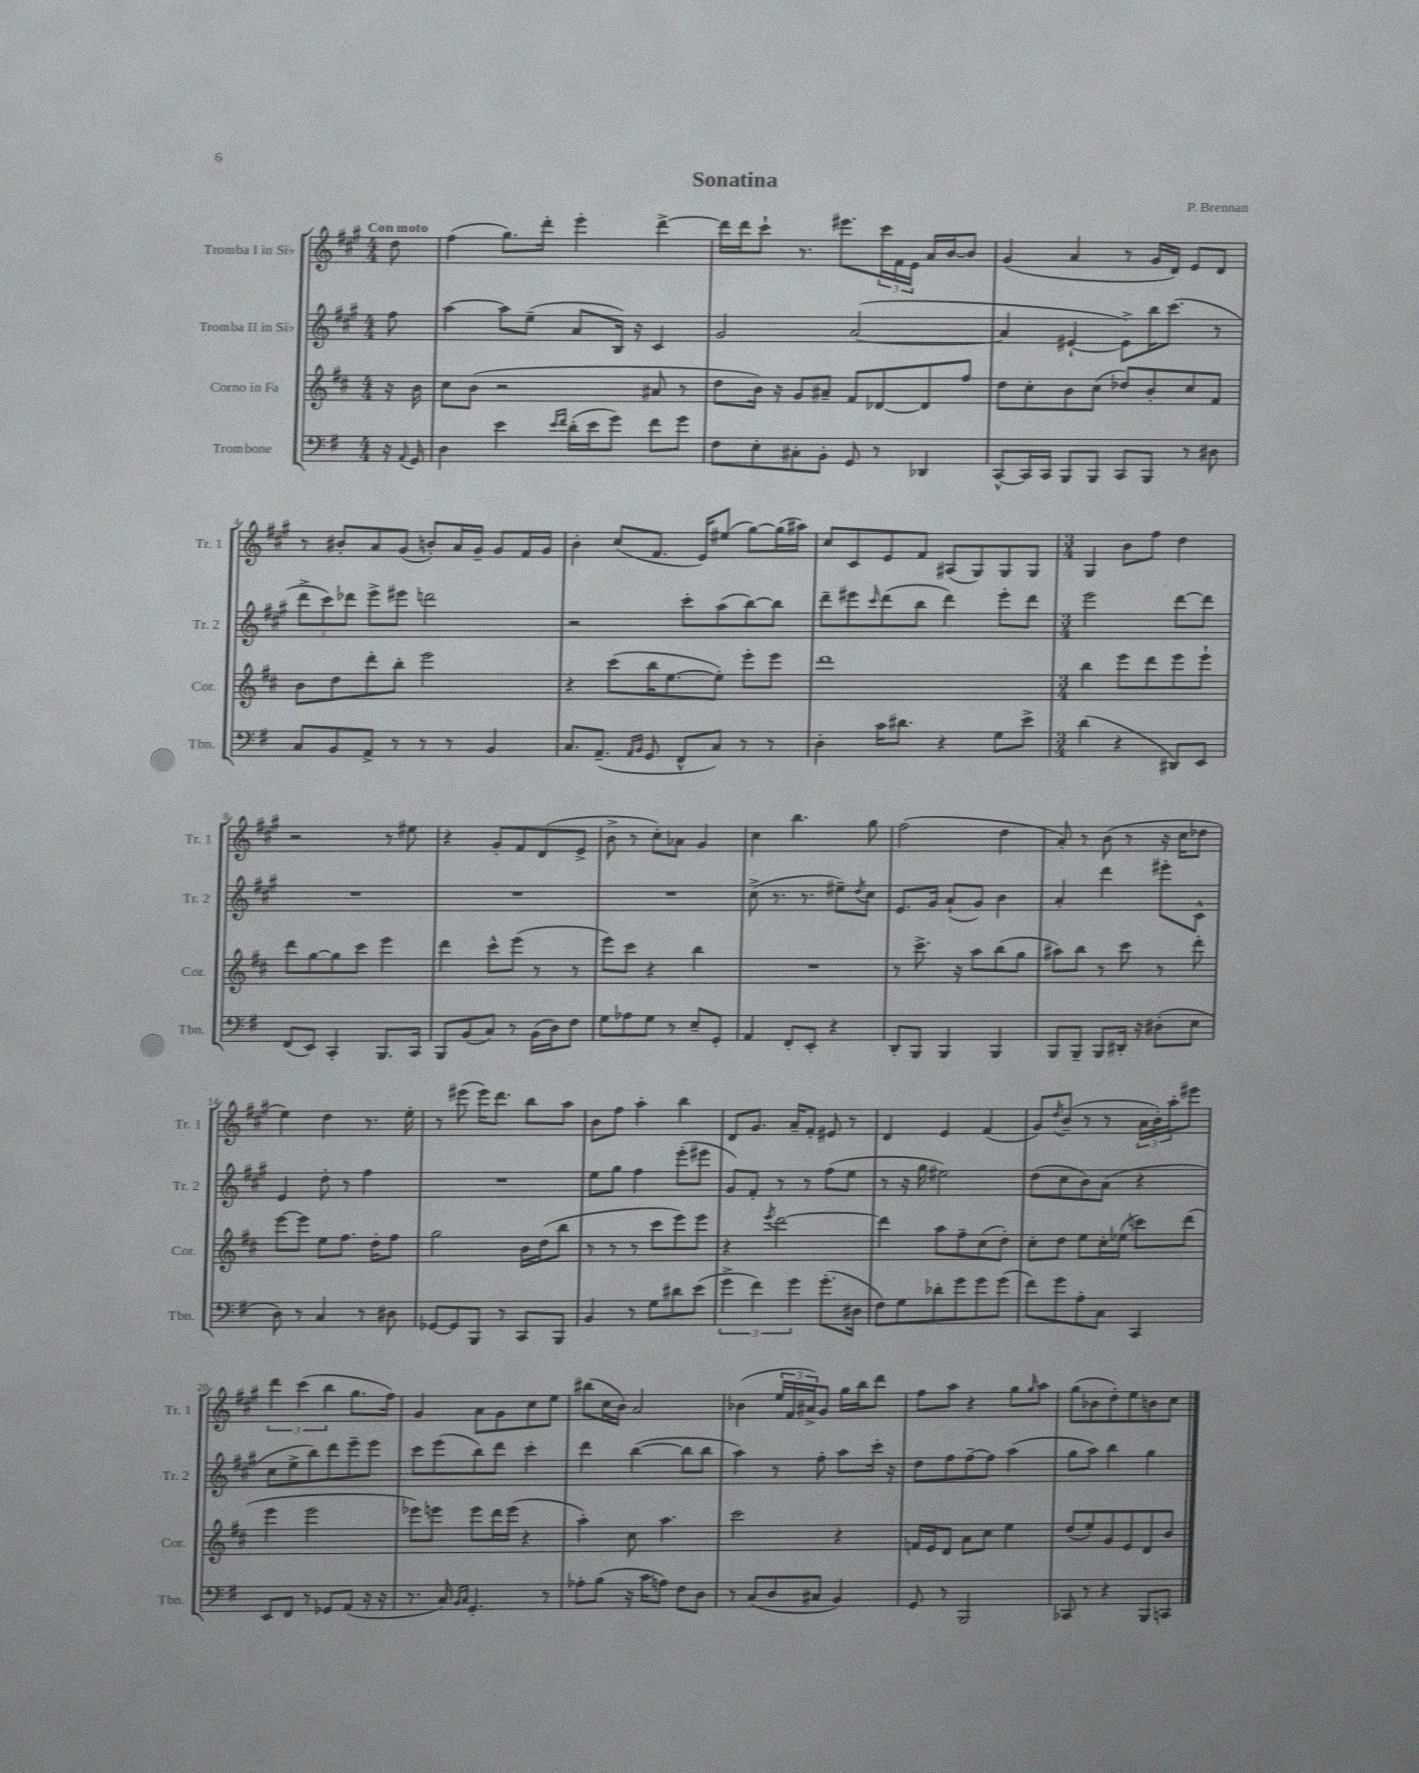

**kern	**kern	**kern	**kern
*part4	*part3	*part2	*part1
*staff4	*staff3	*staff2	*staff1
*I"Trombone	*I"Corno in Fa	*I"Tromba II in Si♭	*I"Tromba I in Si♭
*I'Tbn.	*I'Cor.	*I'Tr. 2	*I'Tr. 1
*clefF4	*clefG2	*clefG2	*clefG2
*k[f#]	*k[f#c#]	*k[f#c#g#]	*k[f#c#g#]
*M4/4	*M4/4	*M4/4	*M4/4
=	=	=	=
!	!	!	!LO:TX:a:B:t=Con moto
16r	16r	8ff#\	8dd\
8qqAA/	.	.	.
16GG/	16b\	.	.
=1	=1	=1	=1
4D\	8cc#\L	[4aa\	(4ff#\
.	(8b\J	.	.
4e\	2r	8aa\L]	8.gg#\L)
.	.	(8ee~\J	.
.	.	.	16ddd'\Jk
16qqe/LL	.	.	.
16qqf#/JJ	.	.	.
(16d'\LL	.	8a/L	4eee'\
16e\J	.	.	.
8g\J)	.	16B/Jk)	.
.	.	16r	.
8f#\L	8a#X/	4c#/	[4ddd^\
8g\J	8r	.	.
=2	=2	=2	=2
8F#\L	8dd\L	2g#/	16ddd\LL]
.	.	.	16ddd\J
8E'\	16b\Jk)	.	8ccc#`\J
.	16r	.	.
8C#X'\	8g/L	.	8.r
8BB'\J	8a#X~/J	.	.
.	.	.	8.eee#X\L
8GG/	8f#/L	([2a/	.
8r	[8d-X/	.	24ccc#\L
.	.	.	24f#\
.	.	.	24e\JJ
4DD-X/	8d-/]	.	16a/LL
.	.	.	[16b/J
.	8ff#/J	.	8b/J]
=3	=3	=3	=3
[8CC^^/L	8dd\L	4a/]	(4g#/
16CC/L]	8cc#'\	.	.
16CC/JJ	.	.	.
8BBB/L	8b\	[4e#X`/	4a/
8BBB/J	(8cc#\J	.	.
8CC/L	8dd-X/L)	8e#^\L])	8r
8BBB/J	8b'/	16bb\K	16g#/LL
.	.	(8.ccc#\J	16d/JJ)
8r	8cc#/	.	8e/L
8D#X\	8f#/J	8r	8d/J
!!LO:LB:g=z
=4	=4	=4	=4
8C/L	8b\L	12ddd^\L	8r
.	.	12ccc#\)	.
8BB/	8dd\	.	8b#X'/L
.	.	12ddd-X\J	.
8AA^/J	8ddd'\	8eee^\L	8a/
8r	8bb'\J	8eee#X\J	(8g#/J
8r	2eee\	2dddn\	8bn'/L)
8r	.	.	16a/L
.	.	.	16g#~/JJ
4BB/	.	.	8g#/L
.	.	.	16f#/L
.	.	.	16g#/JJ
=5	=5	=5	=5
8.C/L	4r	2r	4b'\
(8.AA~/J	.	.	.
.	(8ccc#\L	.	(8cc#/L
16qqAA/LL	.	.	.
16qqBB/JJ	.	.	.
8GG/	16bb\K	.	8.f#/J
.	[8.ee\	.	.
8FF#^^/L	.	8ccc#'\L	.
.	.	.	16e/KL)
8C/J)	8ee'\J])	(8aa\	(8ee#X/J
8r	8eee'\L	[8bb\)	[8gg#\L)
8r	8eee\J	8bb\J]	(16gg#\L]
.	.	.	16aa#X\JJ)
=6	=6	=6	=6
4D'\	1ddd	8ddd~\L	8cc#/L
.	.	8eee#X\	8c#/
.	.	16qqccc#/	.
16c\KL	.	(8ddd\	8e/
8.d#X\J	.	.	.
.	.	8bb\J	8f#/J
4r	.	4ddd\)	(8A#X/L
.	.	.	8G#/)
8G\L	.	8eee#'\L	8G#/
8e^\J	.	8ddd\J	8G#/J
=7	=7	=7	=7
*M3/4	*M3/4	*M3/4	*M3/4
(4d\	4bb\	2eee\	4G#/
4r	8eee\L	.	8b\L
.	8ddd\	.	8ff#\J
8DD#X/L)	8eee\	[8ddd\L	4dd\
8EE/J	8eee`\J	8ddd\J]	.
!!LO:LB:g=z
=8	=8	=8	=8
(8FF#/L	8ddd\L	2.r	2r
8EE/J)	[8gg\	.	.
4CC'/	8gg\]	.	.
.	8ccc#\J	.	.
8.BBB/L	4eee\	.	8r
.	.	.	8ee#X\
16CC/Jk	.	.	.
=9	=9	=9	=9
8BBB/L	4ddd\	2.r	4r
(8BB/	.	.	.
8C/J)	8ccc#^^\L	.	8g#'/L
8r	(8eee\J	.	8f#/
(16BB\LL	8r	.	(8d/
16D\J)	.	.	.
8F#\J	8r	.	8e^/J
=10	=10	=10	=10
8G\L	8eee\L)	2.r	8b^\
8A-X\	8ccc#\J	.	8r
8G\J	4r	.	8cc#'\L)
8r	.	.	8a-X\J
8E~/L	4bb\	.	4g#/
8GG'/J	.	.	.
=11	=11	=11	=11
4AA/	2.r	(8cc#^\	4cc#\
.	.	8.r	.
8FF#'/L	.	.	4.bb\
.	.	8.r	.
8EE'/J	.	.	.
4r	.	8ee#X~\L)	.
.	.	8qdd/	.
.	.	8cc#\J	8gg#\
=12	=12	=12	=12
8DD'/L	8r	8.e/L	(2ff#\
8BBB/J	8.ccc#^\	.	.
.	.	16g#/Jk	.
4BBB/	.	(8a`/L	.
.	16r	.	.
.	8aa\L	8g#/J)	.
4BBB/	(8bb\	4b\	4dd\
.	8gg\J	.	.
=13	=13	=13	=13
8BBB/L	8aa#X\L)	4a'/	8a'/)
8BBB~/J	8bb\J	.	8r
8BBB/L	8r	4ddd\	(8b\
16DD#X'/Jk	8ccc#\	.	8r
16r	.	.	.
(8D#X'\L	8r	8eee#X'\L	16r
.	.	.	16cc#\KL
8E\J	8ddd'\	8c#^^\J	8dd-X\J
!!LO:LB:g=z
=14	=14	=14	=14
8D\)	[8eee\L	4e/	4ee\)
8r	8eee\J]	.	.
4C/	8ee\L	8dd'\	4dd\
.	8.ff#\J	8r	.
8r	.	4ff#\	8.r
.	16dd'\KL	.	.
8D#X\	8ff#\J	.	.
.	.	.	16ee'\
=15	=15	=15	=15
[8GG-X/L	2gg\	2.r	8r
8GG-/]	.	.	(8eee#X\
8BBB/J	.	.	16eee#\KL)
.	.	.	8.ddd\J
8r	.	.	.
8CC/L	16b\LL	.	8bb\L
.	(16dd\J	.	.
8BBB/J	8bb\J	.	8aa\J
=16	=16	=16	=16
4BB/	8r	8ee\L	8b\L
.	8r	8gg#\J	8ff#\J
8r	8r	4ff#\	4aa'\
8G\L	8ccc#\L	.	.
8d#X\	8eee\)	(8eee'\L	4bb\
(8e\J	8eee\J	8eee#X\J	.
=17	=17	=17	=17
6g^\	4r	8g#/L)	8d/L
.	.	8f#'/J	8.g#/J
6f#\)	.	.	.
.	8qeee/	.	.
.	[2ddd\	8r	.
.	.	.	16a~/KL
6g\	.	.	.
.	.	8r	8f#'/J
(8.g'\L	.	(8ff#\L	8e#X/
.	.	8ee\J	8r
16D#X\Jk	.	.	.
=18	=18	=18	=18
8F#\L)	4ddd\]	8r	4d/
8G\	.	16r	.
.	.	16gg#\	.
8d-X'\	8aa\L	2ee#X\)	4e/
8g\	8ff#~\	.	.
8g\	(8cc#\	.	(4f#/
(8g\J	8dd'\J)	.	.
=19	=19	=19	=19
8f#\L)	8cc#'\L	(8dd\L	8g#/L)
.	.	.	8qdd/
8g\	8dd\J	8cc#\	(8b~/J
8A'\	8ee\L	8b\)	8r
8C\J	16cc#'\L	(8a\J	8r
.	(16ee-X\JJ	.	.
4CC/	8cccn\L)	4r	24a\LL
.	.	.	24b'\)
.	.	.	24aa'\J
.	(8ddd\J	.	8eee#X\J
!!LO:LB:g=z
=20	=20	=20	=20
8EE/L	4eee\	8cc#\L	6ddd\
8FF#/J	.	8ee^\	.
.	.	.	(6ccc#\
8r	2eee\	8bb\)	.
.	.	.	6bb\
8GG-X/L	.	8ddd\	.
(8AA/J	.	8eee~\	8.gg#\L
16r	.	8eee\J	.
16r	.	.	16ff#\Jk)
=21	=21	=21	=21
8.r	8eee-X\L)	8ccc#\L	4g#/
.	8eeen\J	(8eee\	.
16C/)	.	.	.
16qqBB/LL	.	.	.
16qqC/JJ	.	.	.
4.GG'/	8eee\L	8bb\)	8a\L
.	16ddd\L	8ddd\J	8g#\
.	(16eee\JJ	.	.
.	4r	4ccc#'\	8cc#\
8r	.	.	8ee\J
=22	=22	=22	=22
8A-X'\L	4aa'\)	4ddd\	(8bb#X\L
(8B\J	.	.	16cc#\L
.	.	.	16b\JJ)
16r	8cc#\	([4bb\	2a/
16c\KL	.	.	.
8An\J)	4.aa\	.	.
8F#\L	.	8bb\L]	.
8D\J	.	8bb\J	.
=23	=23	=23	=23
8r	2ccc#\	4aa\)	(4b-X\
(8C/L	.	.	.
8D/	.	8r	24ee/LL
.	.	.	24f#/
.	.	.	24a#X^/J)
8C#X/J	.	8ff#'\	8g#/J
4BB/)	4r	8aa\L	16gg#\LL
.	.	.	16bb\J
.	.	16ccc#'\Jk	8ddd\J
.	.	16r	.
=24	=24	=24	=24
8GG/	16fn/LL	8dd\L	8ff#\L
.	16e/J	.	.
8r	8d/J	8ff#\	8aa\J
2BBB/	8a\L	[8ff#~\	4r
.	8cc#\J	8ff#\J]	.
.	4ee\	(4aa\	8gg#\L
.	.	.	16qqgg#/
.	.	.	8aa\J
=25	=25	=25	=25
8CC-X/	(8dd/L	8gg#\L	(8gg#\L
8r	8ee'/)	8aa\J)	8b-X\
4r	8g/	4bb\	8dd'\)
.	8e/	.	8ee\
8BBB/L	8d/	4gg#\	8bn\
8CCn/J	8b/J	.	8cc#\J
==	==	==	==
*-	*-	*-	*-
